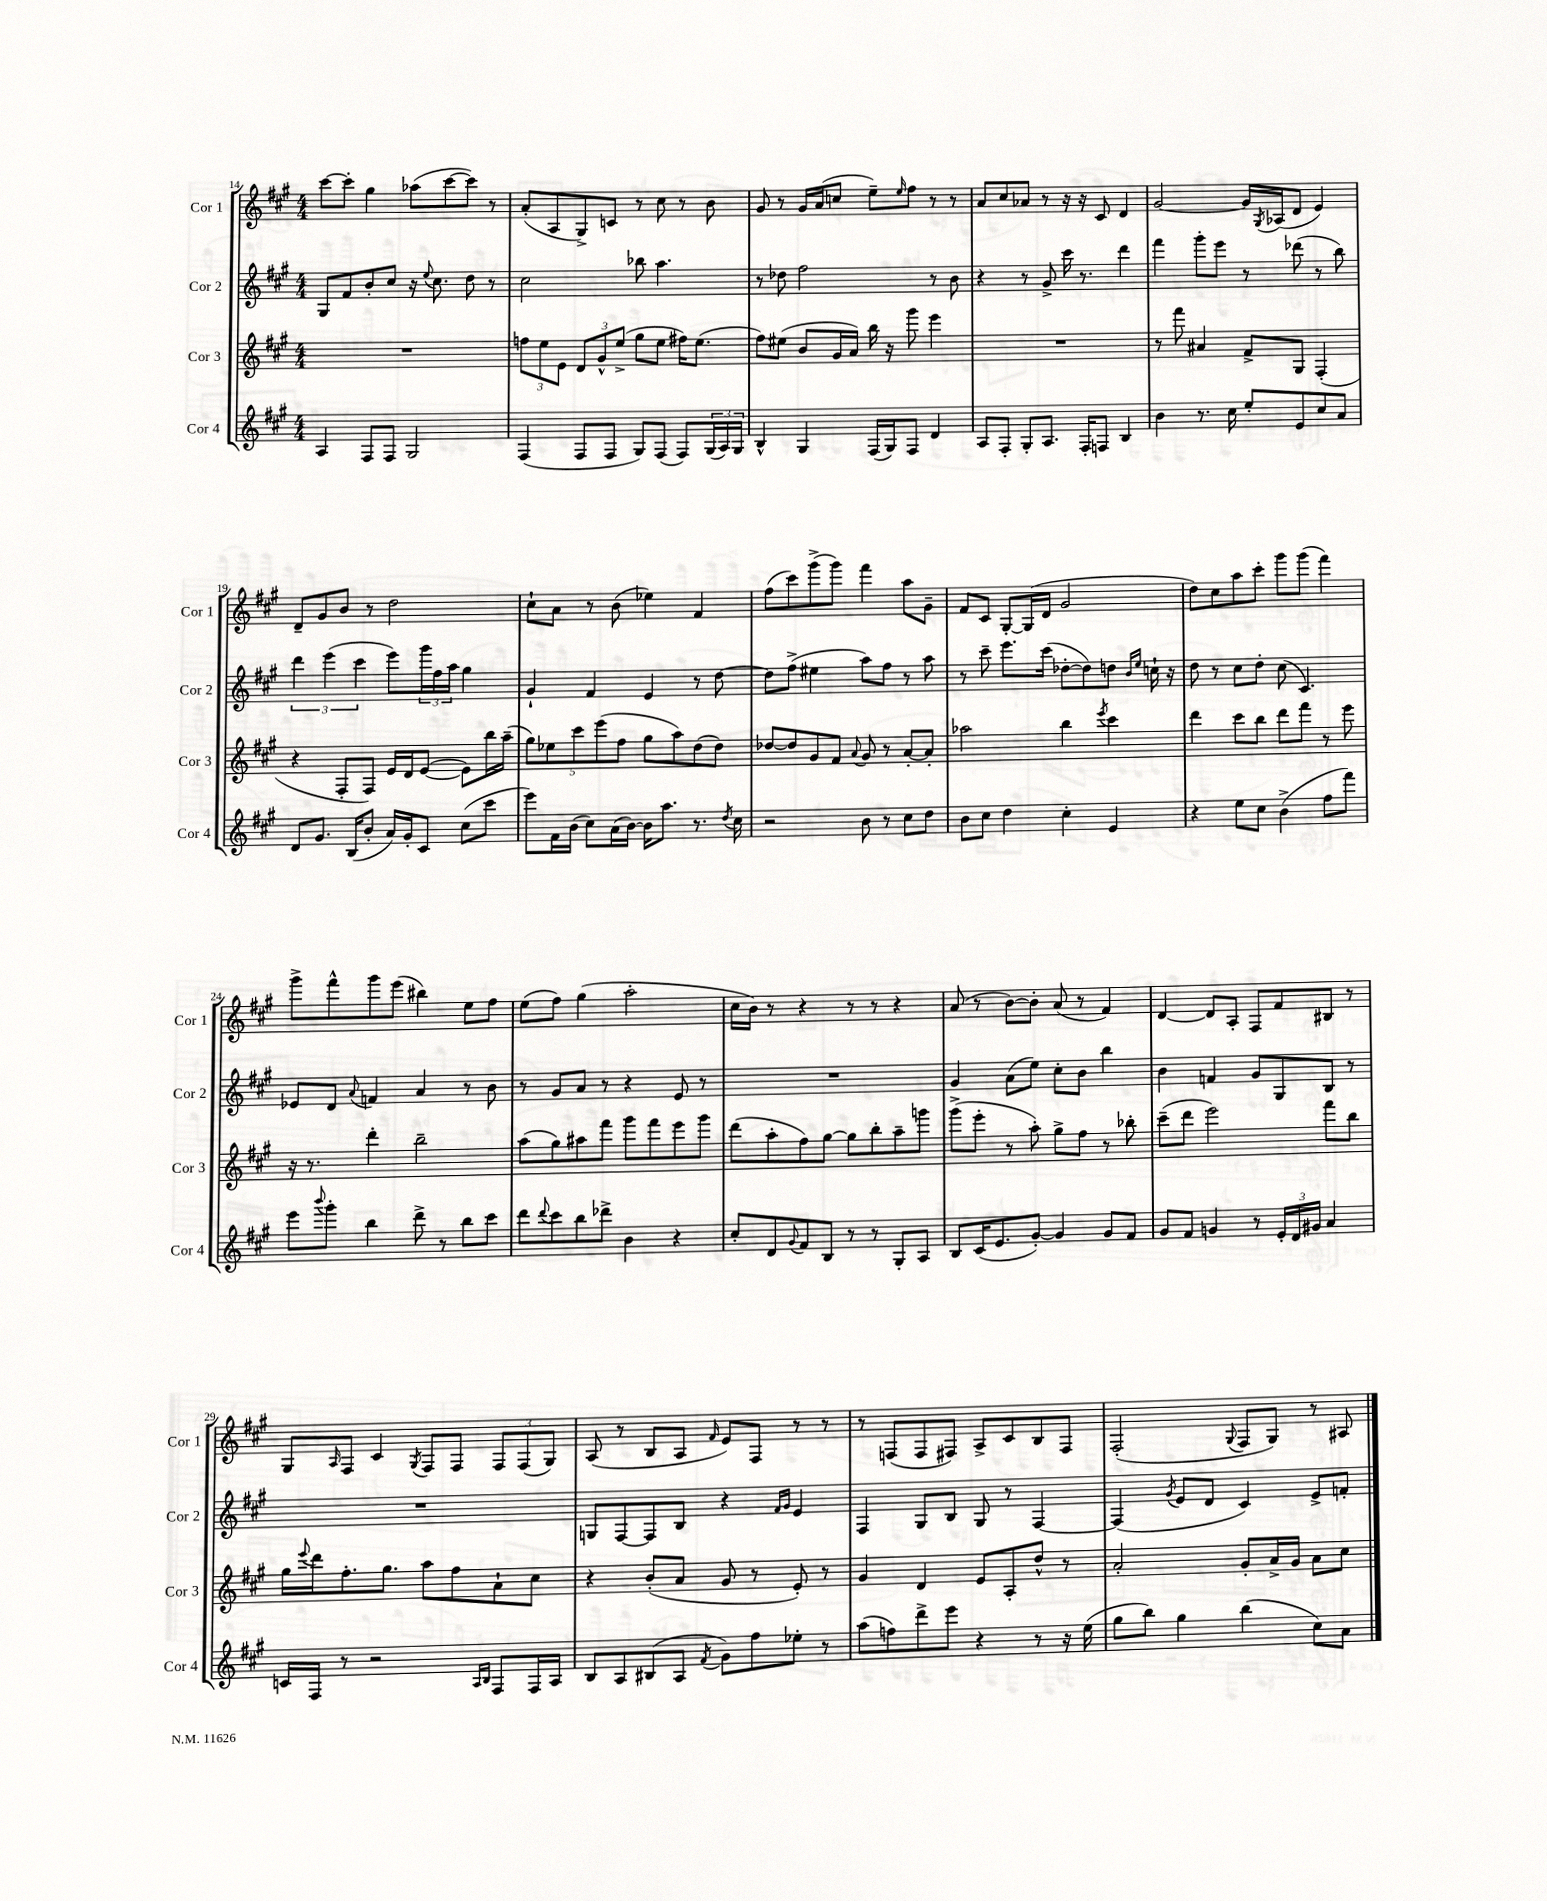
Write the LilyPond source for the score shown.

<<
\new StaffGroup <<
\new Staff = "s0" \with { instrumentName = "Cor 1" shortInstrumentName = "Cor 1" } {
    \clef treble \key a \major \numericTimeSignature \time 4/4
    cis'''8~ cis'''8-. gis''4 aes''8( cis'''8~ cis'''8) r8 |
    a'8-.( a8 gis8->) c'8 r8 cis''8 r8 b'8 |
    gis'8 r8 gis'16 a'16( c''8 e''8--) \grace { e''16 } fis''8 r8 r8 |
    a'8 cis''8 aes'8 r8 r16 r16 cis'8 d'4 |
    gis'2~ gis'16 \acciaccatura { gis8 } aes16( d'8 e'4) |
    d'8-- gis'8 b'8 r8 d''2 |
    cis''8-! a'8 r8 b'8( ees''4) fis'4 |
    fis''8( cis'''8) gis'''8->( gis'''8) fis'''4 a''8 gis'8-- |
    fis'8 cis'8 gis8~-. gis16( d'16 gis'2 |
    d''8) cis''8 a''8 cis'''8-. gis'''8 gis'''8( fis'''4) |
    gis'''8-> fis'''8-^ gis'''8 e'''8( bis''4) e''8 fis''8 |
    e''8( fis''8) gis''4( a''2-. |
    cis''16 b'16) r8 r4 r8 r8 r4 |
    a'8( r8 b'8~) b'8-. a'8( r8 fis'4) |
    d'4~ d'8 a8-. fis8 fis'8 bis8 r8 |
    gis8 \grace { a16 } fis8 cis'4 \acciaccatura { gis8 } fis8 fis8 \tuplet 3/2 { fis8 fis8( gis8) } |
    a8( r8 b8 a8 \grace { fis'16 } e'8) fis8 r8 r8 |
    r8 f8( f8 fis8) a8-> cis'8 b8 fis8 |
    fis2-.( \appoggiatura { gis8 } fis8 gis8) r8 ais8 \bar "|." |
}
\new Staff = "s1" \with { instrumentName = "Cor 2" shortInstrumentName = "Cor 2" } {
    \clef treble \key a \major \numericTimeSignature \time 4/4
    gis8 fis'8 b'8-. cis''8 r16 \appoggiatura { e''8 } cis''8. d''8 r8 |
    cis''2 bes''8 a''4. |
    r8 des''8 fis''2 r8 b'8 |
    r4 r8 gis'8-> cis'''16 r8. d'''4 |
    fis'''4 gis'''8-. e'''8 r8 des'''8( r8 b''8) |
    \tuplet 3/2 { d'''4 e'''4( cis'''4 } e'''8) \tuplet 3/2 { gis'''16 fis''16 a''16 } gis''4 |
    gis'4-! fis'4 e'4 r8 d''8~ |
    d''8 fis''8->( eis''4 a''8) fis''8 r8 a''8 |
    r8 cis'''8-- e'''8. cis'''16( des''8~-. des''8) d''8 \grace { b'16 e''16 } c''16-! r16 |
    d''8 r8 cis''8 d''8-. cis''8( cis'4.) |
    ees'8 d'8 \appoggiatura { a'8 } f'4 a'4 r8 b'8 |
    r8 gis'8 a'8 r8 r4 e'8 r8 |
    R1 |
    gis'4 a'8( e''8) cis''8-. b'8 b''4 |
    b'4 f'4 gis'8 gis8 b8 r8 |
    R1 |
    g8 fis8~ fis8 b8 r4 \grace { fis'16 gis'16 } e'4 |
    fis4 gis8 b8 gis8 r8 fis4~ |
    fis4( \acciaccatura { gis'8 } e'8 d'8 cis'4) e'8-> f'8-. \bar "|." |
}
\new Staff = "s2" \with { instrumentName = "Cor 3" shortInstrumentName = "Cor 3" } {
    \clef treble \key a \major \numericTimeSignature \time 4/4
    R1 |
    \tuplet 3/2 { f''8 e''8 e'8 } \tuplet 3/2 { d'8 gis'8-^ e''8->( } gis''8 e''8 fis''16) e''8.( |
    fis''8) eis''8( b'8 gis'16 a'16) b''16 r16 gis'''8 e'''4 |
    R1 |
    r8 fis'''8 ais'4 fis'8-> gis8 fis4-.( |
    r4 fis8-. fis8) e'16 d'16 e'8~( e'8) b''16 a''16--( |
    \tuplet 5/4 { gis''8) ees''8 cis'''8 e'''8( fis''8 } gis''8 a''8) d''8( d''8) |
    des''8~ des''8 gis'8 fis'8 \appoggiatura { a'8 } gis'8 r8 a'8~-. a'8-. |
    aes''2 b''4 \acciaccatura { e'''8 } cis'''4 |
    d'''4 cis'''8 b''8 d'''8 fis'''8 r8 e'''8 |
    r16 r8. d'''4-. b''2-- |
    a''8( gis''8) ais''8 fis'''8 gis'''8 fis'''8 e'''8 gis'''8 |
    d'''8( a''8-. fis''8) gis''8~ gis''8 b''8-. a''8-- g'''8 |
    gis'''8->( e'''8-. r8 a''8-.) gis''8-> fis''8 r8 bes''8-. |
    cis'''8--( d'''8 e'''2) fis'''8 b''8 |
    gis''16 \appoggiatura { e'''8 } d'''16 fis''8.-. gis''8. a''8 fis''8 a'8-! cis''8 |
    r4 b'8-.( a'8 gis'8 r8 e'8-.) r8 |
    gis'4 d'4 e'8 a8-. d''8-^ r8 |
    a'2-. gis'8-. a'16-> gis'16 a'8 cis''8 \bar "|." |
}
\new Staff = "s3" \with { instrumentName = "Cor 4" shortInstrumentName = "Cor 4" } {
    \clef treble \key a \major \numericTimeSignature \time 4/4
    a4 fis8 fis8 gis2 |
    fis4( fis8 fis8 gis8) fis8( fis8) \tuplet 3/2 { gis16( a16) gis16 } |
    b4-^ gis4 fis16( gis16) fis8 d'4 |
    a8 fis8-. gis8-. a8. fis16-. f8 b4 |
    b'4 r8. cis''16 e''8-. e'8 cis''8 a'8 |
    d'8 gis'8. b16( b'8-. a'16) gis'16-. cis'8 cis''8( cis'''8 |
    e'''8) fis'16 b'16( cis''8) a'16( b'16~) b'16 a''8. r8. \acciaccatura { d''8 } cis''16 |
    r2 b'8 r8 cis''8 d''8 |
    b'8 cis''8 d''4 cis''4-. e'4 |
    r4 e''8 cis''8 b'4->( fis''8 fis'''8) |
    e'''8 \appoggiatura { b'''8 } gis'''8-. b''4 d'''8-> r8 b''8 cis'''8 |
    d'''8 \appoggiatura { d'''8 } cis'''8 b''8 des'''8-> b'4 r4 |
    cis''8-. d'8 \appoggiatura { gis'8 } fis'8 b8 r8 r8 gis8-. a8 |
    b8 cis'16( e'8. gis'8~-.) gis'4 gis'8 fis'8 |
    gis'8 fis'8 g'4 r8 \tuplet 3/2 { e'16-. d'16 gis'16 } a'4 |
    c'16 fis16 r8 r2 \grace { a16 b16 } fis8 fis16 a16 |
    b8 a8 bis8( a8 \acciaccatura { fis'8 } gis'8) fis''8 ees''8-. r8 |
    a''8( f''8) d'''8-> e'''8 r4 r8 r16 e''16( |
    gis''8 b''8) gis''4 b''4( cis''8) a'8 \bar "|." |
}
>>
>>
\layout { \context { \Score currentBarNumber = #14 } }
